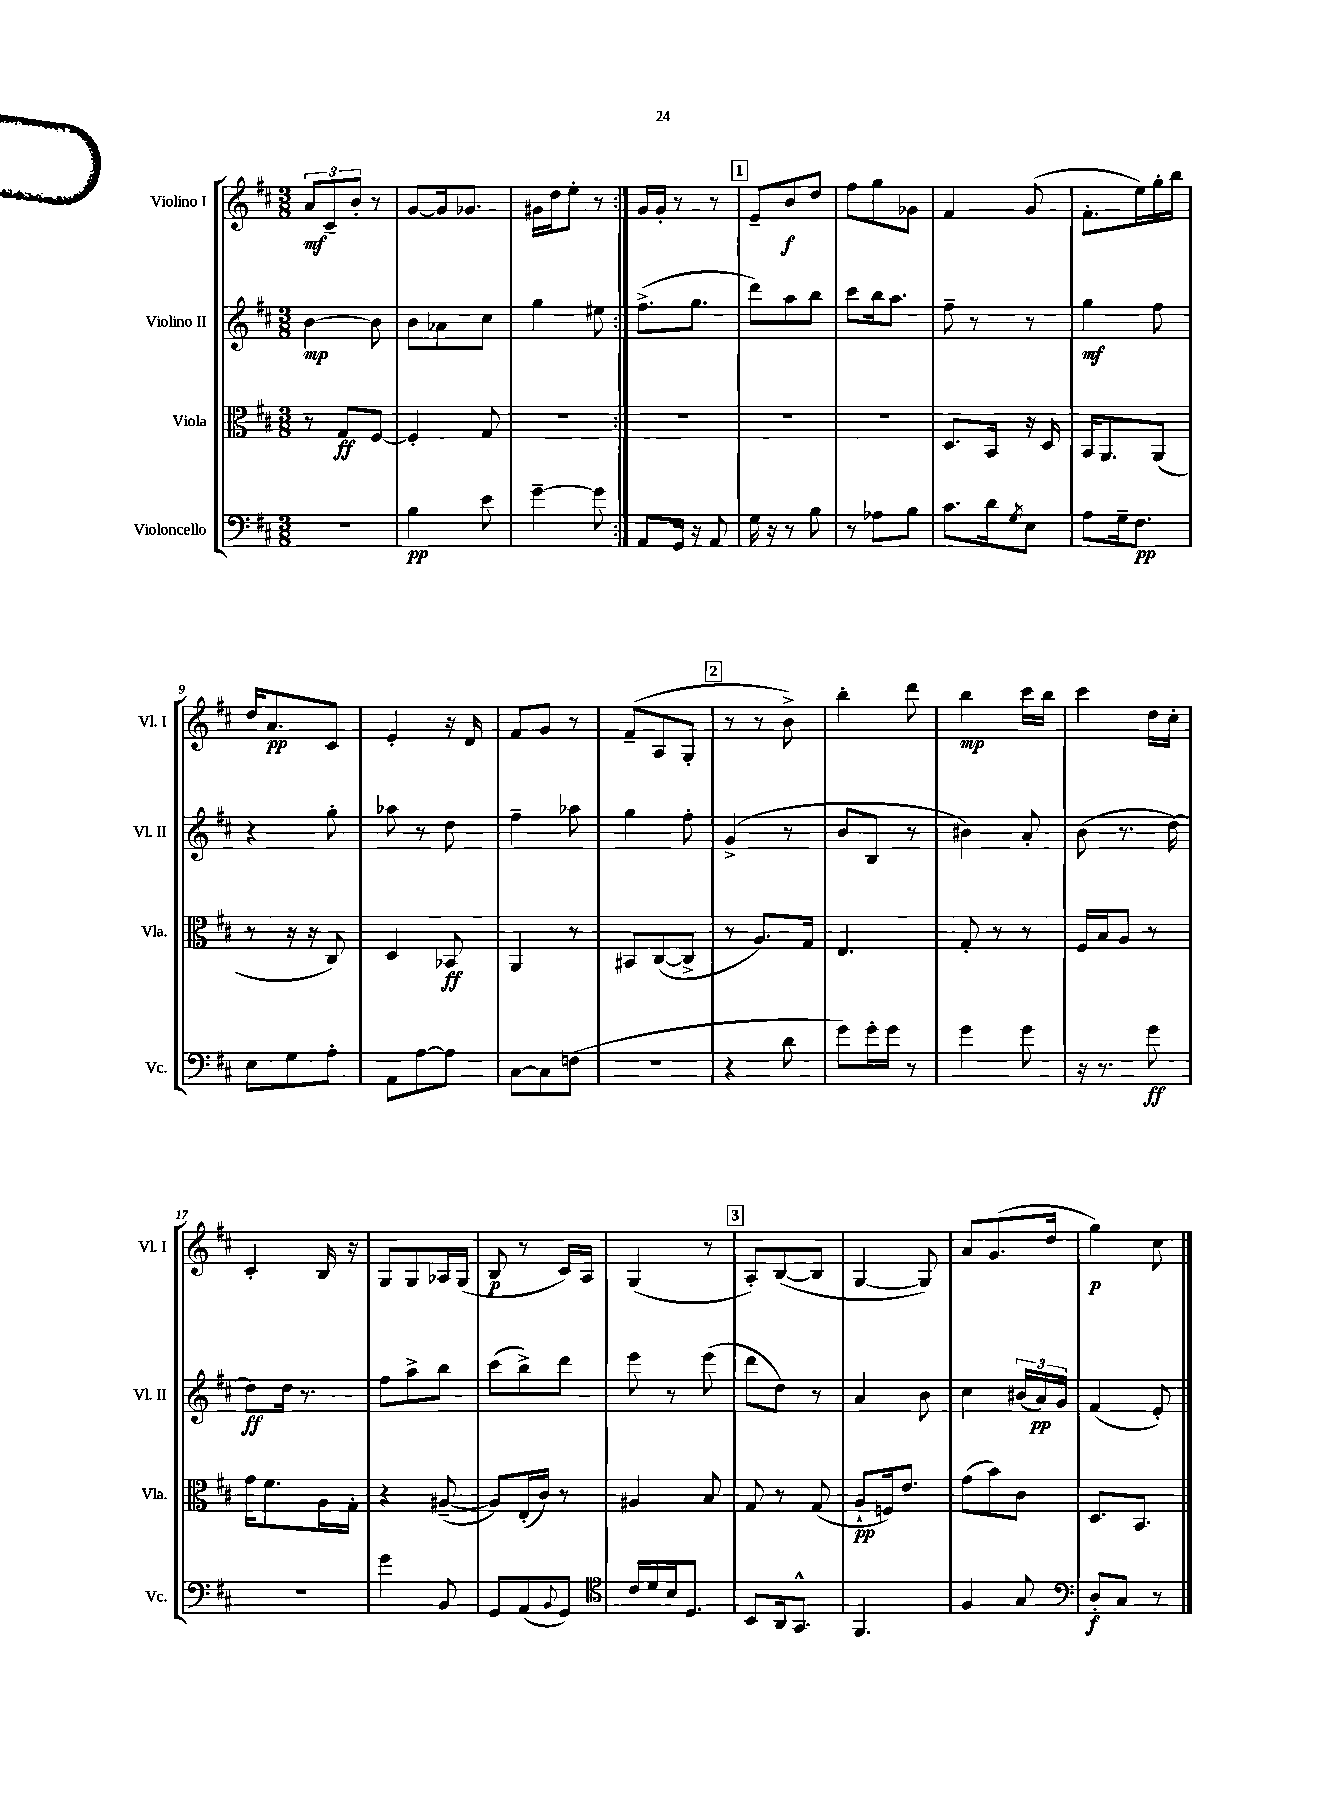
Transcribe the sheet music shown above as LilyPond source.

<<
\new StaffGroup <<
\new Staff = "s0" \with { instrumentName = "Violino I" shortInstrumentName = "Vl. I" } {
    \clef treble \key d \major \numericTimeSignature \time 3/8
    \repeat volta 2 { \tuplet 3/2 { a'8\mf cis'8-- b'8-. } r8 |
    g'8~ g'16 ges'8. |
    gis'16 d''16 e''8-. r8 | }
    g'16 g'16-. r8 r8 |
    \mark \markup { \box "1" } e'8-- b'8\f d''8 |
    fis''8 g''8 ges'8 |
    fis'4 g'8( |
    fis'8.-. e''16) g''16-. b''16 |
    d''16 a'8.\pp cis'8 |
    e'4-. r16 d'16 |
    fis'8 g'8 r8 |
    fis'8--( a8 g8-. |
    \mark \markup { \box "2" } r8 r8 b'8->) |
    b''4-. d'''8 |
    b''4\mp cis'''16 b''16 |
    cis'''4 d''16 cis''16-. |
    cis'4-. b16 r16 |
    g8 g8 aes16 g16( |
    b8\p r8 cis'16) a16 |
    g4( r8 |
    \mark \markup { \box "3" } a8-.) b8~( b8 |
    g4~ g8) |
    a'8 g'8.( d''16 |
    g''4\p) cis''8 \bar "|." |
}
\new Staff = "s1" \with { instrumentName = "Violino II" shortInstrumentName = "Vl. II" } {
    \clef treble \key d \major \numericTimeSignature \time 3/8
    \repeat volta 2 { b'4~\mp b'8 |
    b'8 aes'8 cis''8 |
    g''4 eis''8 | }
    fis''8.->( g''8. |
    \mark \markup { \box "1" } d'''8) a''8 b''8 |
    cis'''8 b''16 a''8. |
    fis''8-- r8 r8 |
    g''4\mf fis''8 |
    r4 g''8-. |
    aes''8 r8 d''8 |
    fis''4-- aes''8 |
    g''4 fis''8-. |
    \mark \markup { \box "2" } g'4->( r8 |
    b'8 b8 r8 |
    bis'4) a'8-. |
    b'8( r8. d''16~) |
    d''8\ff d''16 r8. |
    fis''8 a''8-> b''8 |
    cis'''8( b''8->) d'''8 |
    e'''8 r8 e'''8( |
    \mark \markup { \box "3" } d'''8 d''8) r8 |
    a'4 b'8 |
    cis''4 \tuplet 3/2 { bis'16( a'16\pp) g'16 } |
    fis'4( e'8-.) \bar "|." |
}
\new Staff = "s2" \with { instrumentName = "Viola" shortInstrumentName = "Vla." } {
    \clef alto \key d \major \numericTimeSignature \time 3/8
    \repeat volta 2 { r8 g8\ff fis8~ |
    fis4-. g8 |
    R4. | }
    R4. |
    \mark \markup { \box "1" } R4. |
    R4. |
    d8. b,16 r16 d16 |
    b,16 a,8. a,8( |
    r8 r16 r16 cis8) |
    d4 bes,8\ff |
    a,4 r8 |
    bis,8 cis8~( cis8-> |
    \mark \markup { \box "2" } r8 a8.) g16 |
    e4. |
    g8-. r8 r8 |
    fis16 b16 a8 r8 |
    g'16 fis'8. a16 g16-. |
    r4 ais8~--( |
    ais8) e16-.( cis'16) r8 |
    ais4 b8 |
    \mark \markup { \box "3" } g8 r8 g8( |
    a8-!\pp f16) e'8. |
    g'8( b'8) cis'8 |
    d8. b,8. \bar "|." |
}
\new Staff = "s3" \with { instrumentName = "Violoncello" shortInstrumentName = "Vc." } {
    \clef bass \key d \major \numericTimeSignature \time 3/8
    \repeat volta 2 { r4. |
    b4\pp e'8 |
    g'4~-- g'8 | }
    a,8 g,16 r16 a,8 |
    \mark \markup { \box "1" } g16 r16 r8 b8 |
    r8 aes8 b8 |
    cis'8. d'16 \acciaccatura { g8 } e8 |
    a8 g16-- fis8.\pp |
    e8 g8 a8-. |
    a,8 a8~ a8 |
    cis8~ cis8 f8( |
    R4. |
    \mark \markup { \box "2" } r4 d'8 |
    g'8) g'16-. g'16 r8 |
    g'4 g'8 |
    r16 r8. g'8\ff |
    R4. |
    g'4 b,8 |
    g,8 a,8( \appoggiatura { b,8 } g,8) |
    \clef tenor cis'16 d'16 b16 d8. |
    \mark \markup { \box "3" } b,8 a,16 g,8.-^ |
    fis,4. |
    fis4 g8 |
    \clef bass d8-.\f cis8 r8 \bar "|." |
}
>>
>>
